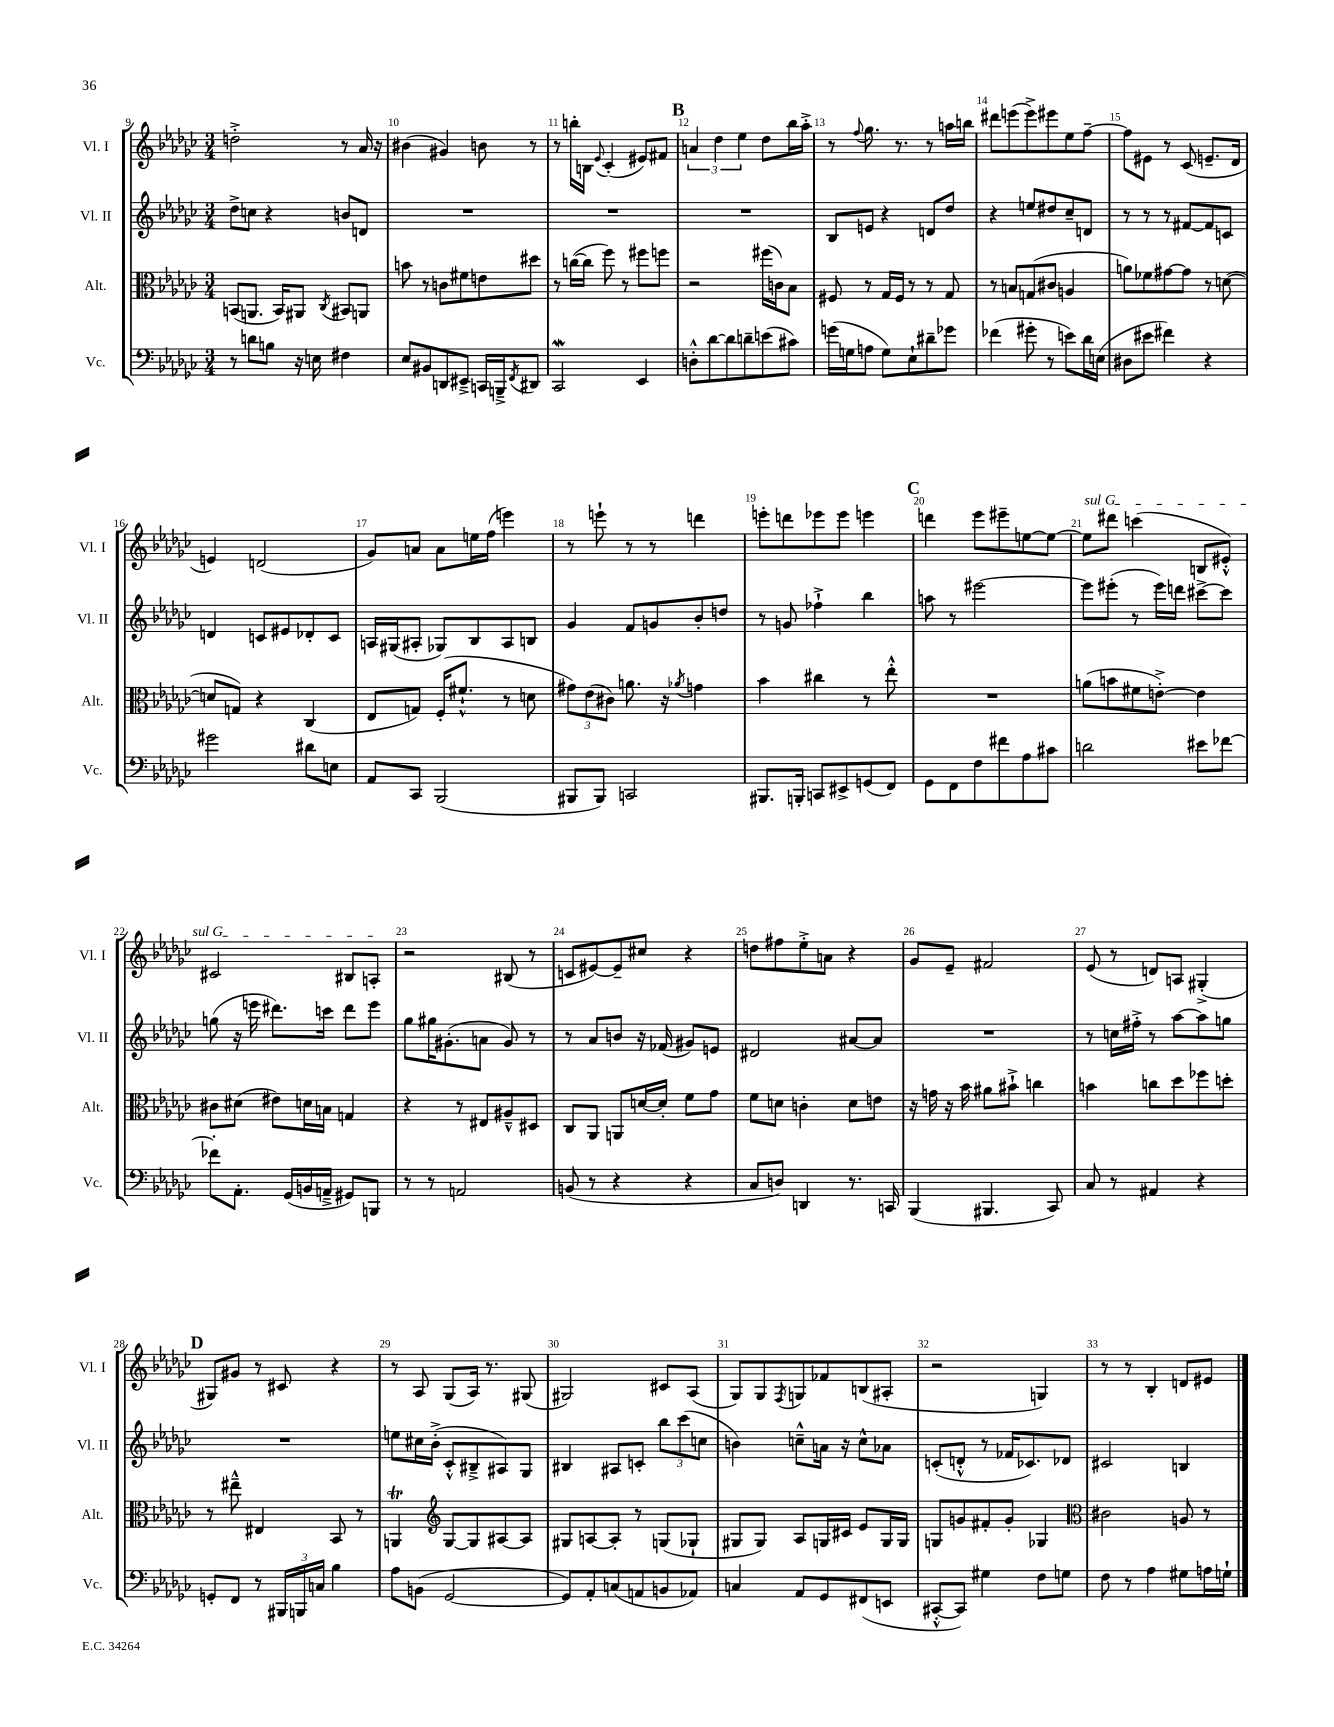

**kern	**kern	**kern	**kern
*staff4	*staff3	*staff2	*staff1
*clefF4	*clefC3	*clefG2	*clefG2
*k[b-e-a-d-g-c-]	*k[b-e-a-d-g-c-]	*k[b-e-a-d-g-c-]	*k[b-e-a-d-g-c-]
*M3/4	*M3/4	*M3/4	*M3/4
8r	(8BB	8dd-^	2dd'^
8d	8.AA	8cc	.
8B	.	4r	.
.	16BB)	.	.
16r	8AA#	.	.
16E	.	.	.
.	8qC-	.	.
4F#	8BB#	8b	8r
.	8AA	8d	16a-
.	.	.	16r
=	=	=	=
8E-	8b	2.r	(4b#
8BB#	8r	.	.
8DD	8c	.	4g#)
8EE#~^	8f#	.	.
16CC	8e	.	8b
16BBB~^	.	.	.
8qFF	.	.	.
8DD#	8dd#	.	8r
=	=	=	=
2CC-	8r	2.r	8r
.	([16cc	.	16bb'
.	16cc]	.	16B
.	.	.	8qqe-
.	8ff)	.	(4c-'
.	8r	.	.
4EE-	8ff#	.	8e#)
.	8ff	.	8f#
=	=	=	=
8D'^^	2r	2.r	6a
[8d-	.	.	.
.	.	.	6dd-
8d-]	.	.	.
.	.	.	6ee-
8d~	.	.	.
(8e	(16ff#	.	8dd-
.	16c)	.	.
8c#)	8B-	.	16bb-
.	.	.	16aa-'^
=	=	=	=
(16g	8F#	8B-	8r
16G	.	.	.
.	.	.	8qqff
8A	8r	8e	8.gg-
8G)	16G-	4r	.
.	16F#	.	8.r
8E-`	8r	.	.
8d#~	8r	8d	8r
8g-	8G-	8dd-	16aa
.	.	.	16bb
=	=	=	=
(4f-	8r	4r	8ddd#
.	8B	.	(8eee
8g#'	(8G	8ee	8eee^)
8r	8c#	8dd#	8eee#
8e)	4A	8cc-~	8ee-
16d-	.	8d	[8ff~
(16E	.	.	.
=	=	=	=
8D#	8a)	8r	8ff]
8e#	8f-	8r	8e#
4f#)	[8g#	8r	8r
.	8g#]	[8f#	(8c-
4r	8r	8f#]	8.e~
.	([8d	8c	.
.	.	.	16d-
=	=	=	=
2g#	8d]	4d	4e)
.	8G)	.	.
.	4r	8c	(2d
.	.	8e#	.
8d#	(4C-	8d-'	.
8E	.	8c	.
=	=	=	=
8AA-	8E-	16A	8g-)
.	.	(16G#	.
8CC-	8G)	8A#'	8a
(2BBB-	(16F'	8G-)	8a
.	8.f#`^^	.	.
.	.	8B-	16ee
.	.	.	(16ff
.	8r	8A#	4eee)
.	8d	8B	.
=	=	=	=
8BBB#	12g#)	4g-	8r
.	(12e-	.	.
8BBB#)	.	.	8eee`
.	12c#)	.	.
2CC	8.a	8f	8r
.	.	8g	8r
.	16r	.	.
.	8qa-	.	.
.	4g	8b-'	4ddd
.	.	8dd	.
=	=	=	=
8.BBB#	4b-	8r	8eee'
.	.	8g	8ddd
16BBB'	.	.	.
8CC	4cc#	4ff-`^	8eee-
8EE#^	.	.	8eee-
(8GG	8r	4bb-	4eee
8FF)	8ee-'^^	.	.
=	=	=	=
8GG-	2.r	8aa	4ddd
8FF	.	8r	.
8F	.	[2eee#	8eee-
8f#	.	.	8eee#~
8A-	.	.	[8ee
8c#	.	.	8ee_
=	=	=	=
2d	(8a	8eee#]	8ee]
.	8b	(8eee#'	8ddd#
.	8f#	8r	(4ccc
.	[8e'^)	16eee#)	.
.	.	16ddd	.
8e#	4e]	[8ccc#^	8B
[8f-	.	8ccc#]	8e#'^^)
=	=	=	=
8f-']	8c#	(8gg	2c#
8.AA-'	(8d#	16r	.
.	.	16eee	.
.	8e#)	8.ddd#)	.
(16GG-	.	.	.
16BB	16d	.	.
16AA~^	16B	16ccc	.
8GG#)	4G	8ddd#	8B#
8BBB	.	8eee	8A'
=	=	=	=
8r	4r	8gg-	2r
8r	.	16gg#	.
.	.	(8.g#'	.
2AA	8r	.	.
.	8E#	8a	.
.	8A#~^^	8g#)	(8B#
.	8D#	8r	8r
=	=	=	=
(8BB	8C-	8r	8c
8r	8AA-	8a-	[8e#)
4r	8AA	8b	8e#~]
.	[16d	16r	8cc#
.	16d']	(16f-	.
4r	8f	8g#)	4r
.	8g-	8e	.
=	=	=	=
8C-	8f	2d#	8dd
8D)	8d	.	8ff#
4DD	4c'	.	8ee-'^
.	.	.	8a
8.r	8d	[8a#	4r
.	8e	8a#]	.
16CC	.	.	.
=	=	=	=
(4BBB-	16r	2.r	8g-
.	16g	.	.
.	16r	.	8e-~
.	16b-	.	.
4.BBB#	8a#	.	2f#
.	8b#`^	.	.
.	4cc	.	.
8CC-)	.	.	.
=	=	=	=
8C-	4b	8r	(8e-
8r	.	16cc	8r
.	.	16ff#'^	.
4AA#	8cc	8r	8d)
.	8dd-	[8aa-	8A
4r	8ff-	8aa-]	(4G#'^
.	8dd'	8gg	.
=	=	=	=
8GG'	8r	2.r	8G#)
8FF	8ee#~^^	.	8g#
8r	4E#	.	8r
24BBB#	.	.	8c#
24BBB	.	.	.
24C	.	.	.
4B-	8BB-	.	4r
.	8r	.	.
=	=	=	=
8A-	4AA	8ee	8r
(8BB	.	16cc#	8A-
.	.	(16b-'^	.
*	*clefG2	*	*
[2GG-	[8G-	8c-'^^	(8G-
.	8G-]	8B#~^	16A-)
.	.	.	8.r
.	[8A#	8A#)	.
.	8A#]	8G-	(8G#
=	=	=	=
8GG-])	8G#	4B#	2G#)
8AA-'	[8A	.	.
(8C	8A']	8A#	.
8AA	8r	8c'	.
8BB	(8G	12bb-	8c#
.	.	(12ccc-	.
8AA-)	8G-`	.	(8A-
.	.	12cc	.
=	=	=	=
4C	8G#	4b)	8G-)
.	8G#)	.	8G-
.	.	.	8qF
8AA-	8A-	8cc~^^	8G
8GG-	16G	16a	8f-
.	16c#	16r	.
(8FF#	8e-	8cc^^	(8B
8EE	16G	8a-	8A#'
.	16G	.	.
=	=	=	=
[8CC#'^^	8G	(8c'	2r
8CC#])	8g	8d'^^	.
4G#	8f#'	8r	.
.	8g'	16f-	.
.	.	8.c-)	.
8F	4G-	.	4G)
8G	.	8d-	.
=	=	=	=
*	*clefC3	*	*
8F	2c#	2c#	8r
8r	.	.	8r
4A-	.	.	4B-'
8G#	8A	4B	8d
16A	8r	.	8e#
16G`	.	.	.
==	==	==	==
*-	*-	*-	*-
